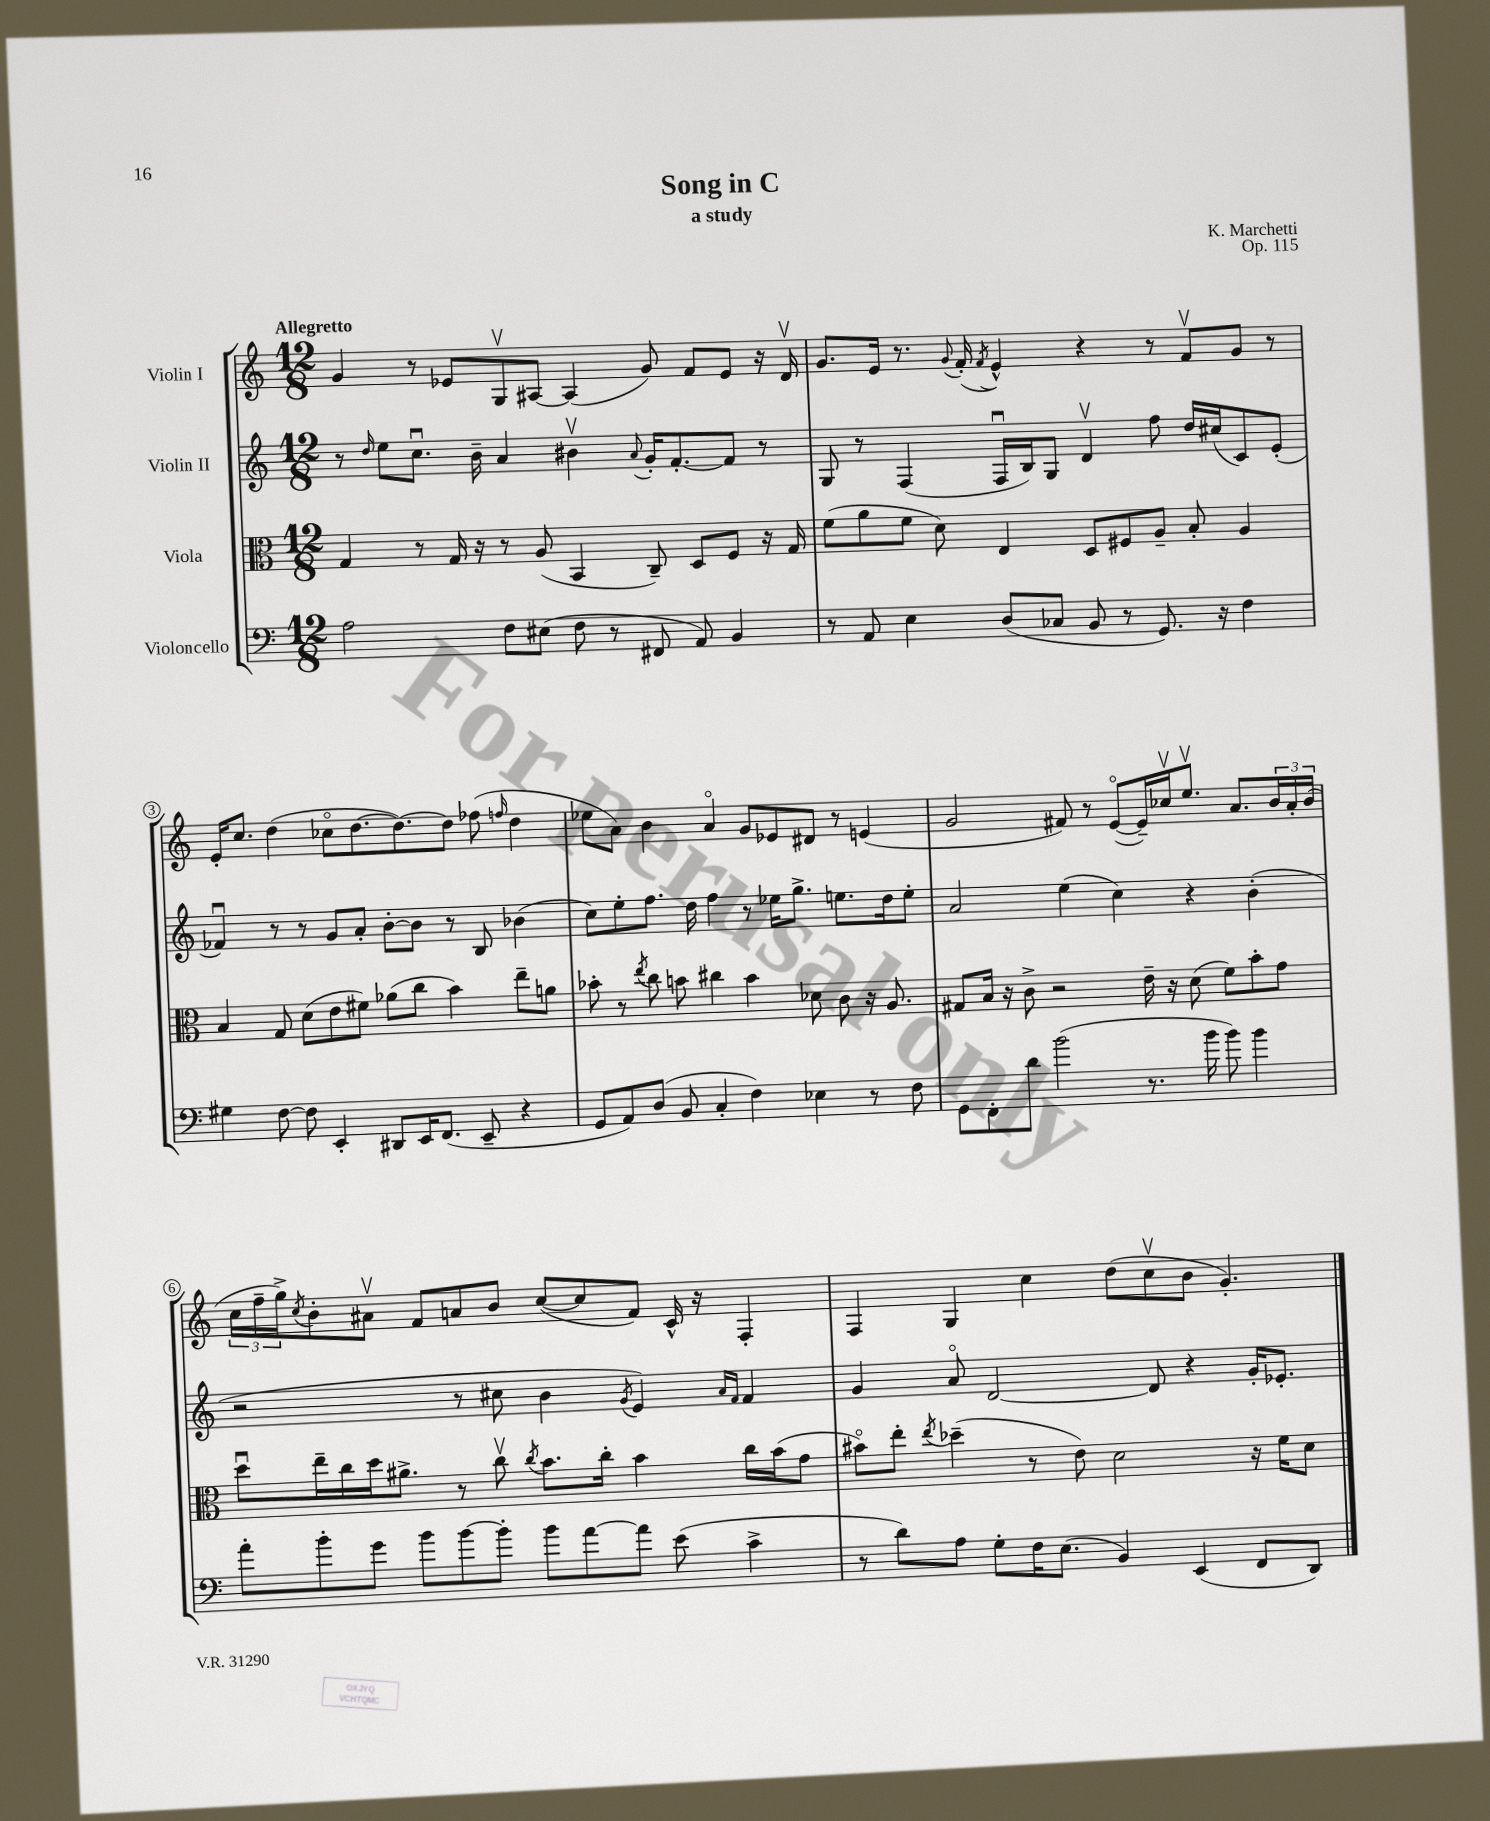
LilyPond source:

\header { title = "Song in C" composer = "K. Marchetti" subtitle = "a study" opus = "Op. 115" }
<<
\new StaffGroup <<
\new Staff = "s0" \with { instrumentName = "Violin I" } {
    \clef treble \key c \major \numericTimeSignature \time 12/8 \tempo "Allegretto"
    g'4 r8 ees'8 g8\upbow ais8~ ais4( g'8) f'8 ees'8 r16 d'16\upbow |
    g'8. e'16 r8. \appoggiatura { g'8 } f'16-.( \acciaccatura { f'8 } e'4-^) r4 r8 f'8\upbow g'8 r8 |
    e'16-. c''8. d''4( ces''8\flageolet d''8.~ d''8.~) d''8 fes''8( \grace { f''16 } d''4 |
    ees''8 a'8) b'4 a'4\flageolet g'8 ees'8 dis'8 r8 e'4( |
    g'2 fis'8) r8 e'8~\flageolet( e'16--) ces''16\upbow e''8.\upbow a'8. \tuplet 3/2 { b'16 a'16-. b'16( } |
    \tuplet 3/2 { c''16 f''16-- g''16->) } \acciaccatura { c''8 } b'8-. ais'8\upbow f'8 a'8 b'8 c''8~( c''8 f'8) c'16-^ r16 f4-. |
    f4 g4 c''4 d''8( c''8\upbow b'8 g'4.-.) \bar "|." |
}
\new Staff = "s1" \with { instrumentName = "Violin II" } {
    \clef treble \key c \major \numericTimeSignature \time 12/8
    r8 \grace { d''16 } e''8 c''8.\downbow b'16-- a'4 bis'4\upbow \appoggiatura { a'8 } g'16-. f'8.~-. f'8 r8 |
    g8 r8 f4( f16\downbow b16) g8 d'4\upbow f''8 d''16 cis''16( c'8) e'8-.( |
    fes'4\downbow) r8 r8 g'8 a'8-. b'8~-. b'8 r8 b8 bes'4( |
    c''8) e''8-. f''8. d''16 f''4 r8 ees''16 g''8.-> e''8. d''16 e''8-. |
    a'2 e''4( c''4) r4 b'4-.( |
    r2 r8 cis''8 b'4 \acciaccatura { g'8 } e'4) \grace { a'16 f'16 } f'4 |
    g'4 a'8\flageolet d'2~ d'8 r4 g'16-. ees'8.-. \bar "|." |
}
\new Staff = "s2" \with { instrumentName = "Viola" } {
    \clef alto \key c \major \numericTimeSignature \time 12/8
    g4 r8 g16 r16 r8 a8( b,4 c8--) d8 f8 r16 g16 |
    f'8( a'8 f'8 d'8) e4 d8 fis8 a8-- b8-. a4 |
    b4 g8 d'8( e'8 fis'8) aes'8( c''8 b'4) e''8-- a'8 |
    bes'8-. r8 \acciaccatura { e''8 } c''8 b'8 cis''4 b'4 des'8 c'8 r16 a8. |
    gis8 b16 r16 c'8-> r2 e'16-- r16 d'8( f'8) b'8-. g'8 |
    d''8\downbow e''16-- c''16 d''16 ais'8.-> r8 c''8\upbow \acciaccatura { c''8 } b'8. c''16-. b'4 c''16 b'16( g'8 |
    bis'8\flageolet) e''8-. \acciaccatura { e''8 } des''4--( r8 e'8) d'2 r16 f'16 d'8 \bar "|." |
}
\new Staff = "s3" \with { instrumentName = "Violoncello" } {
    \clef bass \key c \major \numericTimeSignature \time 12/8
    a2 f8 eis8( f8 r8 fis,8 a,8) b,4 |
    r8 a,8 e4 d8( ces8 b,8 r8 g,8.) r16 f4 |
    gis4 f8~ f8 e,4-. dis,8 e,16 f,8.( e,8-- r4 |
    g,8 a,8) d8( b,8 c4-. f4) ees4 r8 f8 |
    g,8 f,8-. d'8 b'2( r8. b'16 b'8) b'4 |
    a'8-. b'8-. g'8 b'8 b'8~ b'8-. b'8 a'8~ a'8 e'8( c'4-> |
    r8 d'8) a8 g8-. f16 e8.( b,4) e,4( f,8 d,8) \bar "|." |
}
>>
>>
\layout { \context { \Score \override BarNumber.stencil = #(make-stencil-circler 0.1 0.3 ly:text-interface::print) } }
